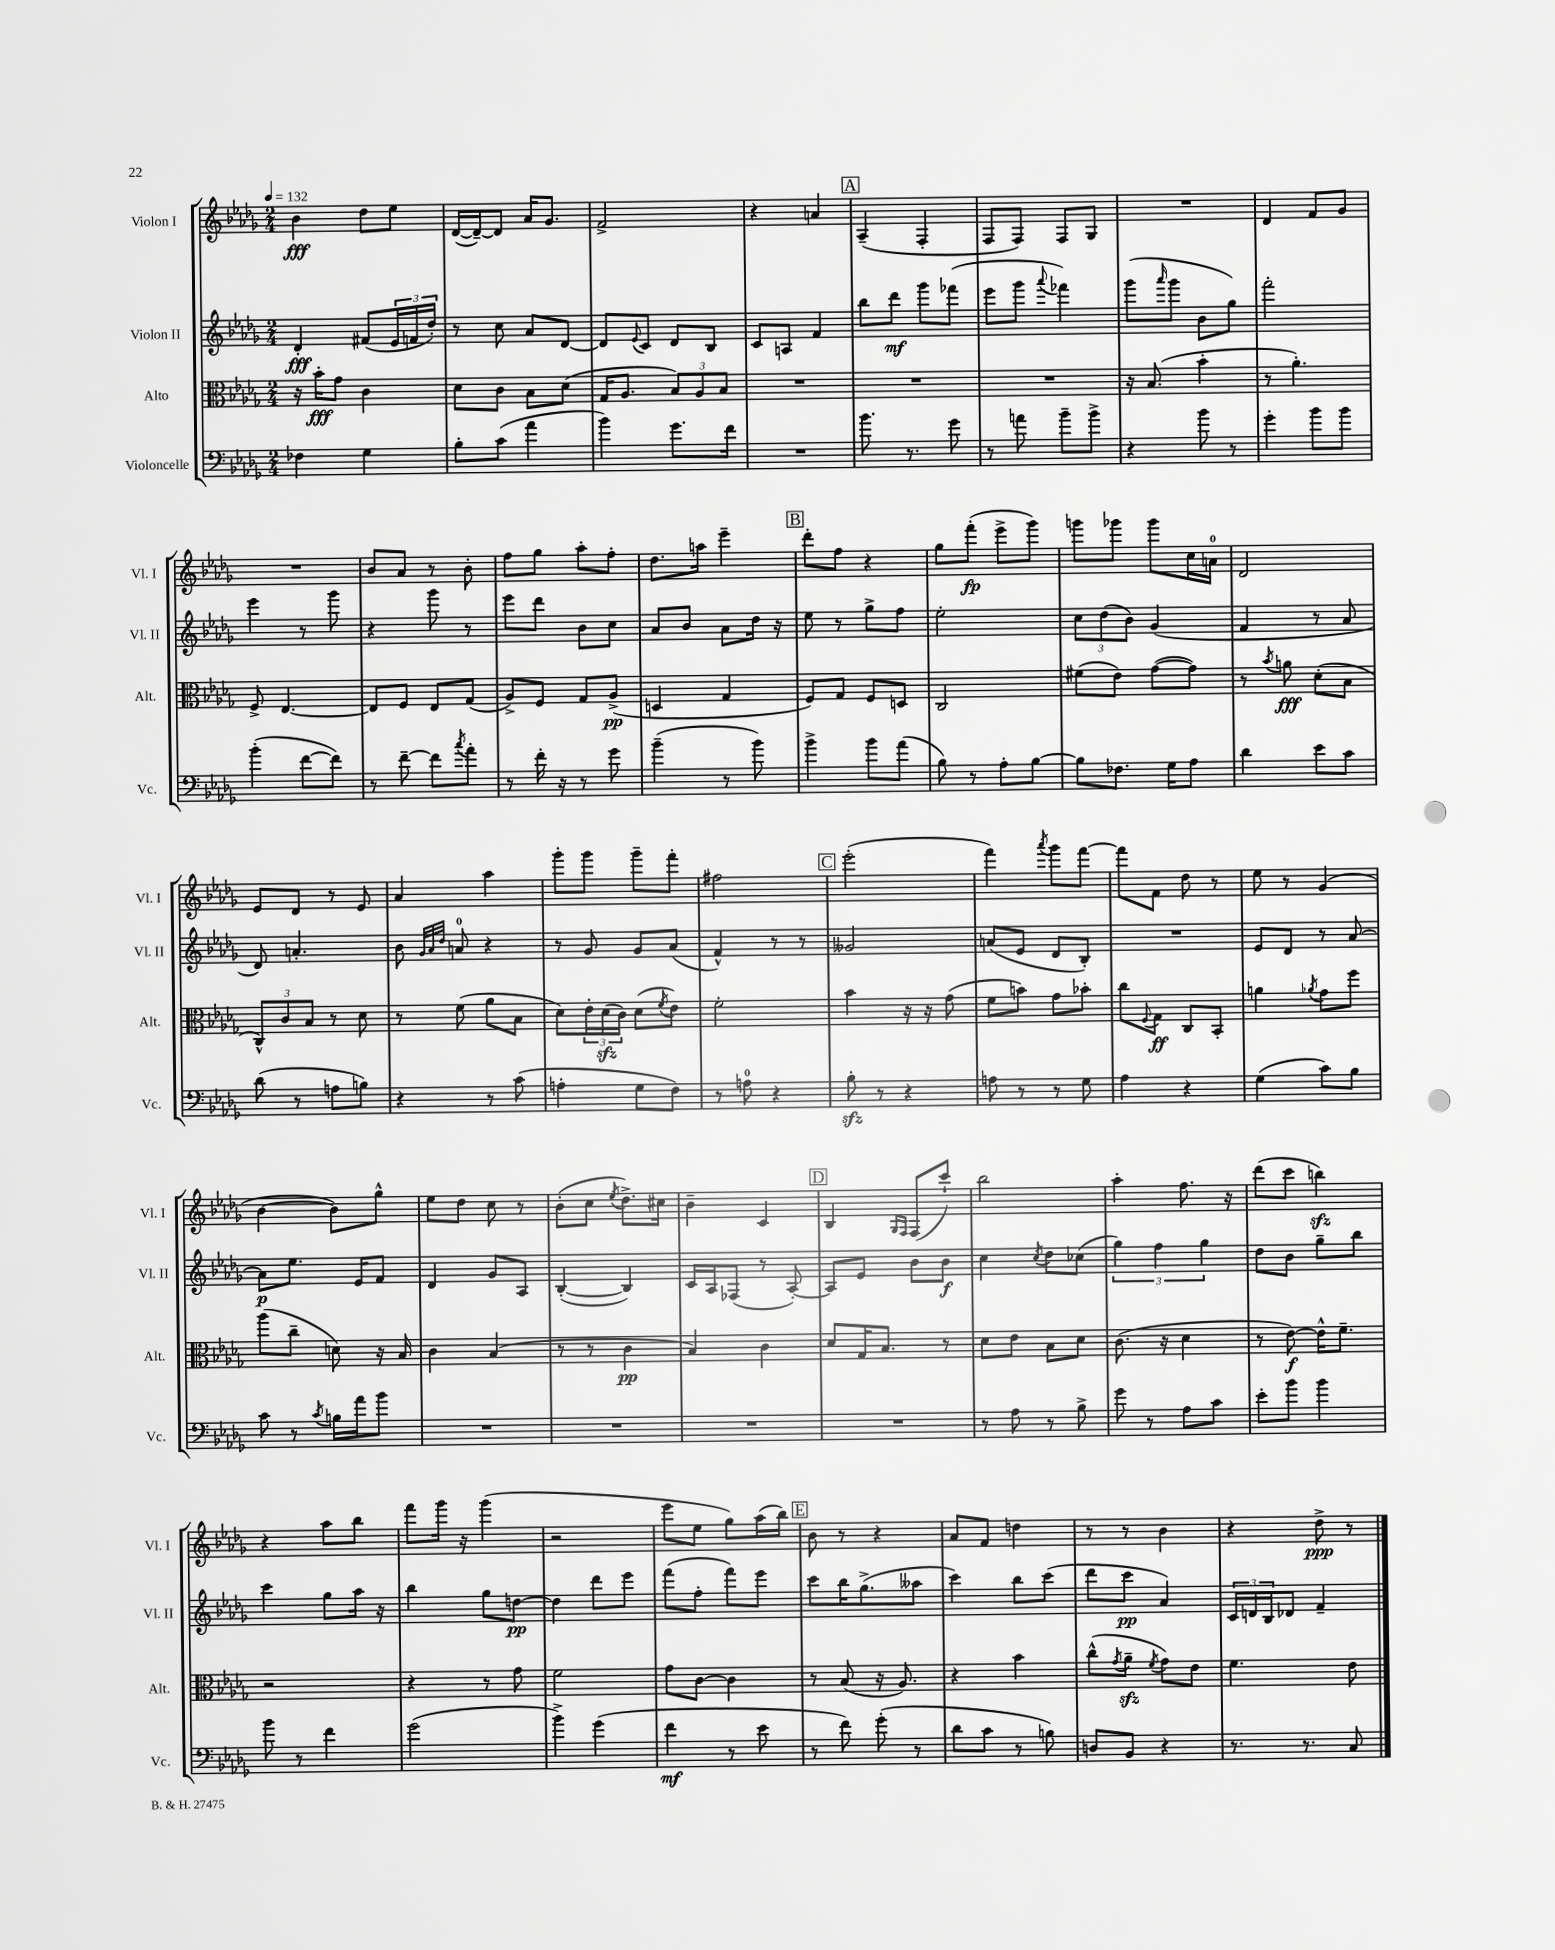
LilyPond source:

<<
\new StaffGroup <<
\new Staff = "s0" \with { instrumentName = "Violon I" shortInstrumentName = "Vl. I" } {
    \clef treble \key des \major \numericTimeSignature \time 2/4 \tempo 4 = 132
    bes'4\fff des''8 ees''8 |
    des'16~( des'16~--) des'8 aes'16 ges'8. |
    f'2-> |
    r4 a'4 |
    \mark \markup { \box "A" } aes4--( f4-. |
    f8 f8) f8 ges8 |
    R2 |
    des'4 f'8 ges'8 |
    R2 |
    bes'8 aes'8 r8 bes'8-. |
    f''8 ges''8 aes''8-. f''8-. |
    des''8. a''16 ees'''4-- |
    \mark \markup { \box "B" } des'''8-. f''8 r4 |
    ges''8 f'''8-.\fp( ees'''8-> ges'''8) |
    g'''8 ges'''8 ges'''8 c''16 a'16-0 |
    des'2 |
    ees'8 des'8 r8 ees'8 |
    aes'4 aes''4 |
    ges'''8-. ges'''8 ges'''8-- f'''8-. |
    fis''2 |
    \mark \markup { \box "C" } ees'''2-.( |
    f'''4) \acciaccatura { aes'''8 } ges'''8 f'''8~ |
    f'''8 f'8 des''8 r8 |
    ees''8 r8 ges'4( |
    bes'4~ bes'8) ges''8-^ |
    ees''8 des''8 c''8 r8 |
    bes'8-.( c''8 \acciaccatura { ees''8 } des''8.->) cis''16 |
    bes'4-- c'4 |
    \mark \markup { \box "D" } bes4 \grace { ges16 f16 } f8( c'''8-!) |
    bes''2 |
    aes''4-. f''8. r16 |
    des'''8( c'''8 b''4\sfz) |
    r4 aes''8 bes''8 |
    f'''8 ges'''16 r16 ges'''4( |
    r2 |
    ees'''8 ees''8 ges''8) aes''16( bes''16) |
    \mark \markup { \box "E" } bes'8 r8 r4 |
    aes'8 f'8 d''4 |
    r8 r8 bes'4 |
    r4 des''8->\ppp r8 \bar "|." |
}
\new Staff = "s1" \with { instrumentName = "Violon II" shortInstrumentName = "Vl. II" } {
    \clef treble \key des \major \numericTimeSignature \time 2/4
    des'4-.\fff fis'8( \tuplet 3/2 { ees'16 f'16 des''16-.) } |
    r8 c''8 aes'8 des'8~ |
    des'8 \appoggiatura { ees'8 } c'8 des'8 bes8 |
    c'8 a8 f'4 |
    \mark \markup { \box "A" } bes''8 des'''8\mf ges'''8 fes'''8( |
    ees'''8 ges'''8 \appoggiatura { aes'''8 } fes'''4) |
    ges'''8( \grace { aes'''16 } ges'''8 bes'8 ges''8) |
    f'''2-. |
    ees'''4 r8 ges'''8 |
    r4 ges'''8 r8 |
    ees'''8 des'''8 bes'8 c''8 |
    aes'8 bes'8 aes'8 des''16 r16 |
    \mark \markup { \box "B" } ees''8 r8 ges''8-> f''8 |
    ees''2-. |
    \tuplet 3/2 { c''8 des''8( bes'8) } ges'4( |
    f'4 r8 aes'8 |
    des'8) a'4.-. |
    bes'8 \grace { ges'32 aes'32 des''32 } a'8-0 r4 |
    r8 ges'8 ges'8 aes'8( |
    f'4-^) r8 r8 |
    \mark \markup { \box "C" } geses'2 |
    a'8( ees'8 des'8 bes8-.) |
    R2 |
    ees'8 des'8 r8 aes'8~ |
    aes'8\p ees''8. ees'16 f'8 |
    des'4 ges'8 aes8 |
    bes4~-.( bes4) |
    c'16 aes16 fes8( r8 aes8~-.) |
    \mark \markup { \box "D" } aes8 ees'8 bes'8 bes'8\f |
    c''4 \acciaccatura { c''8 } des''8 ces''8( |
    \tuplet 3/2 { ges''4) f''4 ges''4 } |
    des''8 bes'8 ges''8-- bes''8 |
    c'''4 ges''8 aes''16 r16 |
    bes''4 ges''8 d''8~\pp |
    d''4 des'''8 ees'''8 |
    f'''8( f''8-. f'''8) ees'''8 |
    \mark \markup { \box "E" } c'''8 bes''16 ges''8.->( aeses''8 |
    c'''4) bes''8 c'''8( |
    des'''8 c'''8\pp aes'4) |
    \tuplet 3/2 { c'16 d'16 bes16 } des'8 f'4-- \bar "|." |
}
\new Staff = "s2" \with { instrumentName = "Alto" shortInstrumentName = "Alt." } {
    \clef alto \key des \major \numericTimeSignature \time 2/4
    r16 bes'16-.\fff ges'8 c'4 |
    des'8 c'8 bes8 des'8( |
    ges16 aes8. \tuplet 3/2 { bes8) aes8 bes8 } |
    R2 |
    \mark \markup { \box "A" } R2 |
    R2 |
    r16 bes8.( bes'4-. |
    r8 aes'4.-.) |
    f8-> ees4.~ |
    ees8 f8 ees8 ges8( |
    aes8->) f8 ges8 aes8->\pp( |
    d4 ges4 |
    \mark \markup { \box "B" } f8) ges8 f8 d8 |
    c2 |
    fis'8( ees'8) ges'8~( ges'8) |
    r8 \acciaccatura { bes'8 } a'8\fff des'8-.( bes8 |
    \tuplet 3/2 { c8-^) c'8 bes8 } r8 des'8 |
    r8 f'8( aes'8 bes8 |
    des'8) \tuplet 3/2 { ees'16-. des'16\sfz( c'16) } des'8( \acciaccatura { f'8 } ees'8) |
    f'2-. |
    \mark \markup { \box "C" } bes'4 r16 r16 ges'8( |
    f'8 b'8) ges'8 bes'8-. |
    c''8 \appoggiatura { f8 } ges8\ff c8 bes,8-. |
    a'4 \acciaccatura { aes'8 } ges'8 f''8 |
    aes''8( c''8-- d'8) r16 bes16 |
    c'4 bes4( |
    r8 r8 c'4\pp |
    bes4) c'4 |
    \mark \markup { \box "D" } des'8 ges16 bes8. r8 |
    des'8 ees'8 bes8 des'8 |
    c'8.( r16 des'4 |
    r8 ees'8~\f) ees'16-^ f'8.-- |
    r2 |
    r4 r8 ges'8 |
    f'2 |
    ges'8 c'8~ c'4 |
    \mark \markup { \box "E" } r8 bes8( r16 aes8.) |
    r4 bes'4 |
    c''8-^( \acciaccatura { ges'8 } aes'8--\sfz \acciaccatura { f'8 } ges'8) ees'8 |
    f'4. ees'8 \bar "|." |
}
\new Staff = "s3" \with { instrumentName = "Violoncelle" shortInstrumentName = "Vc." } {
    \clef bass \key des \major \numericTimeSignature \time 2/4
    fes4 ges4 |
    bes8-. c'8( aes'4 |
    bes'4) ges'8. f'16 |
    R2 |
    \mark \markup { \box "A" } bes'8. r8. ges'8 |
    r8 a'8 bes'8-- bes'8-> |
    r4 bes'8 r8 |
    ges'4-. bes'8 bes'8 |
    bes'4-.( f'8~ f'8) |
    r8 f'8~-- f'8 \acciaccatura { c''8 } aes'8-. |
    r8 f'16-. r16 r8 ges'8 |
    bes'4--( r8 bes'8) |
    \mark \markup { \box "B" } bes'4-> bes'8 aes'8( |
    bes8) r8 aes8-. bes8~ |
    bes8 fes8. ges16 aes8 |
    des'4 ees'8 c'8 |
    des'8( r8 a8 b8) |
    r4 r8 c'8( |
    a4-. ges8 f8) |
    r8 a8-0 r4 |
    \mark \markup { \box "C" } bes8-.\sfz r8 r4 |
    a8 r8 r8 ges8 |
    aes4 r4 |
    ges4( c'8) bes8 |
    c'8 r8 \acciaccatura { c'8 } b16 aes'16 bes'8 |
    R2 |
    R2 |
    R2 |
    \mark \markup { \box "D" } R2 |
    r8 aes8 r8 bes8-> |
    ges'8 r8 aes8 c'8 |
    ees'8-. bes'8 bes'4 |
    bes'8 r8 f'4 |
    ges'2( |
    bes'4->) ges'4( |
    f'4\mf r8 ees'8 |
    \mark \markup { \box "E" } r8 f'8) ges'8-.( r8 |
    des'8 c'8 r8 b8) |
    d8 bes,8 r4 |
    r8. r8. c8 \bar "|." |
}
>>
>>
\layout { \context { \Score \remove "Bar_number_engraver" } }
